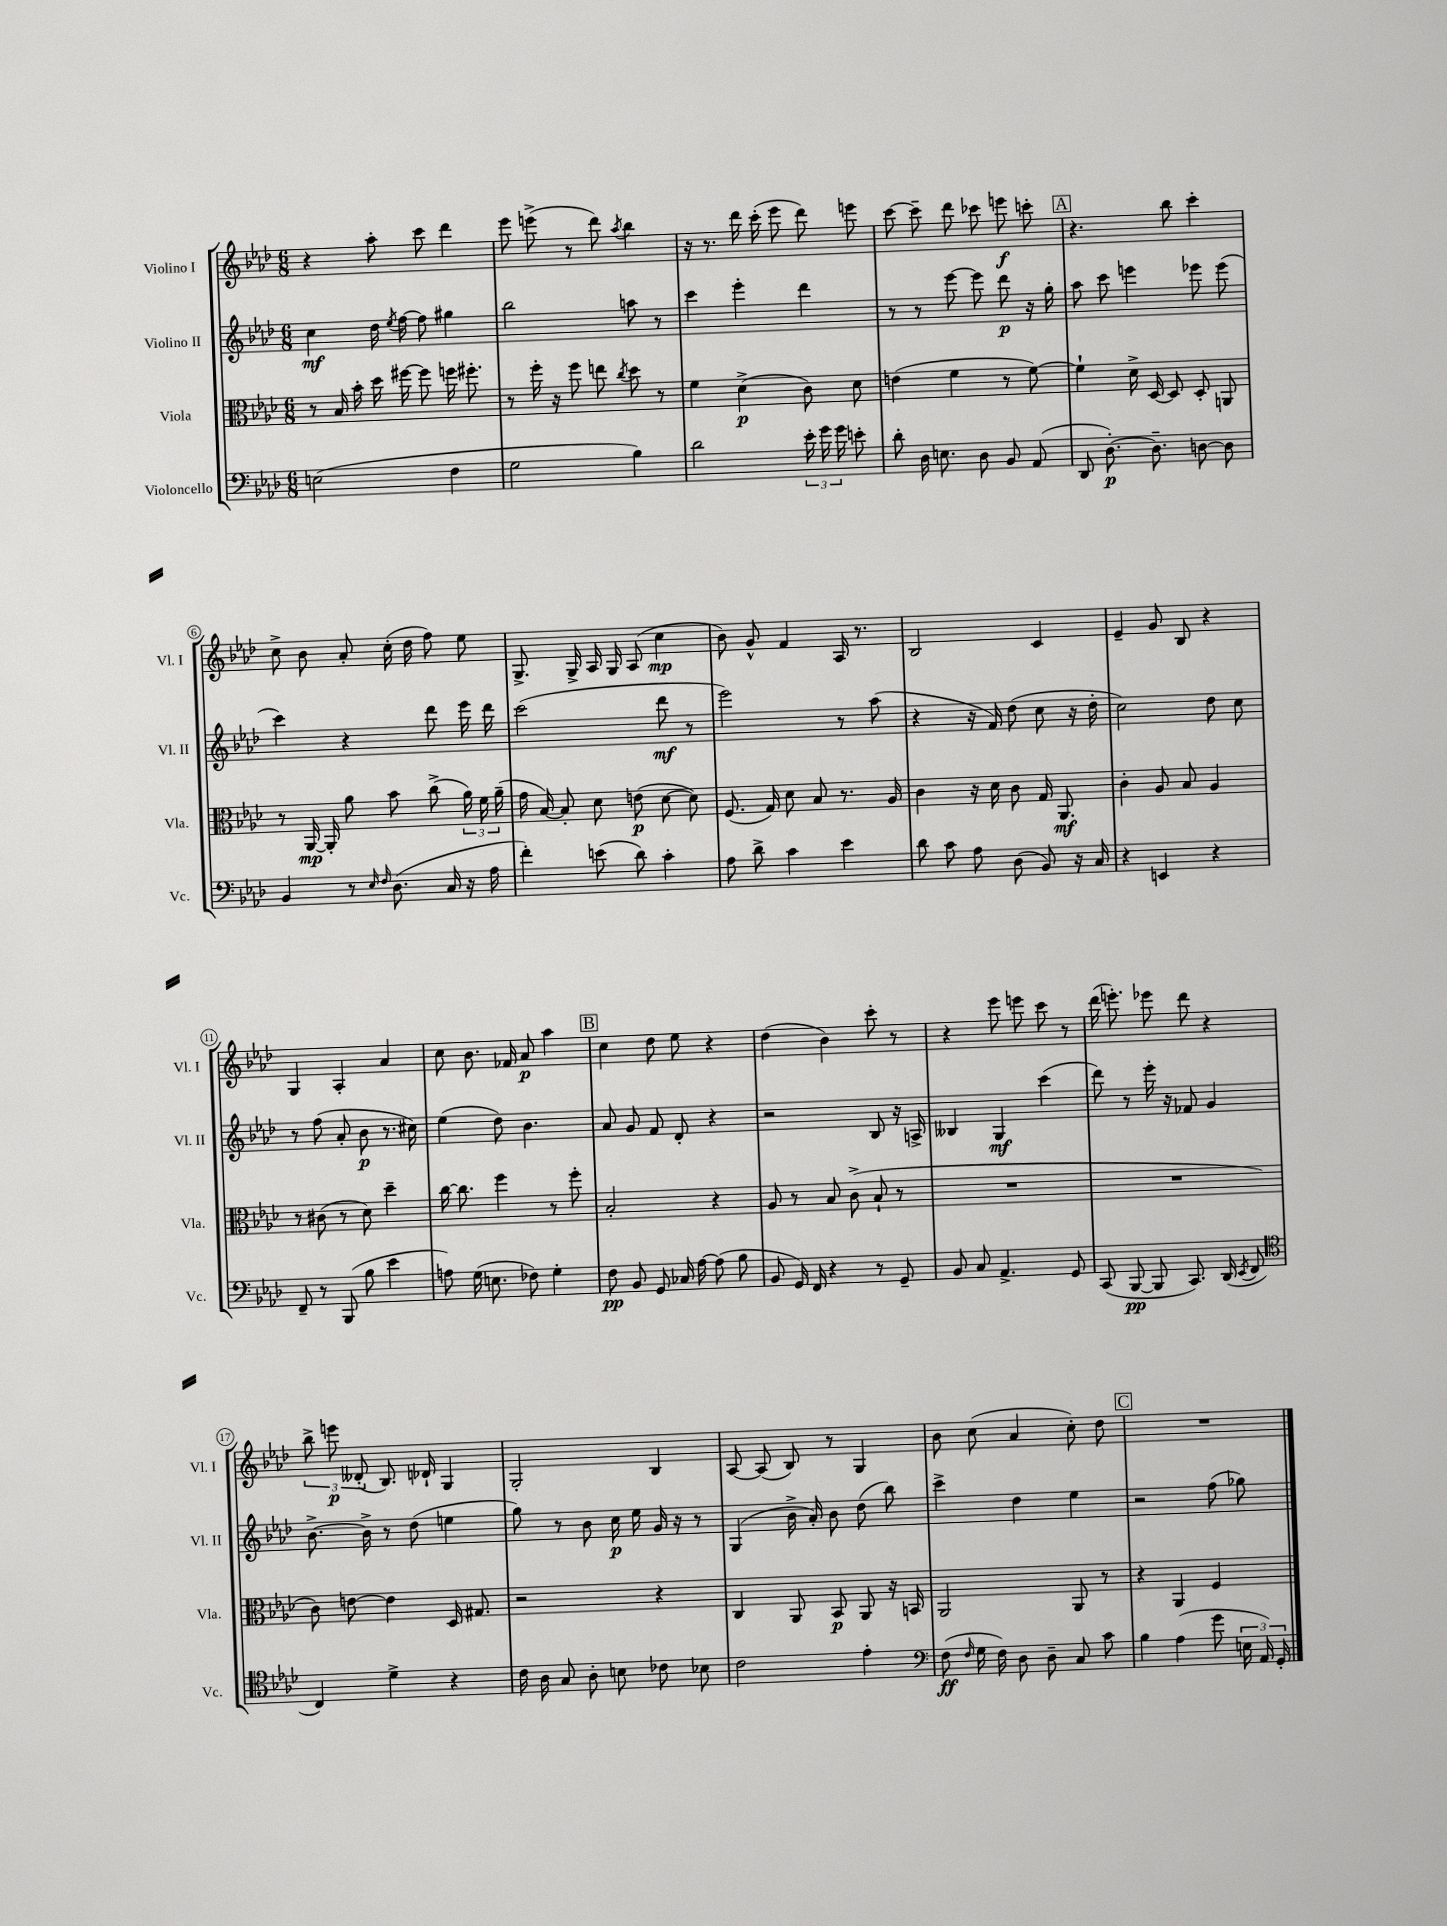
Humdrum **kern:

**kern	**dynam	**kern	**dynam	**kern	**dynam	**kern	**dynam
*part4	*part4	*part3	*part3	*part2	*part2	*part1	*part1
*staff4	*staff4	*staff3	*staff3	*staff2	*staff2	*staff1	*staff1
*I"Violoncello	*	*I"Viola	*	*I"Violino II	*	*I"Violino I	*
*I'Vc.	*	*I'Vla.	*	*I'Vl. II	*	*I'Vl. I	*
*clefF4	*	*clefC3	*	*clefG2	*	*clefG2	*
*k[b-e-a-d-]	*	*k[b-e-a-d-]	*	*k[b-e-a-d-]	*	*k[b-e-a-d-]	*
*M6/8	*	*M6/8	*	*M6/8	*	*M6/8	*
=1	=1	=1	=1	=1	=1	=1	=1
(2En\	.	8r	.	4cc\	mf	4r	.
.	.	16B-/	.	.	.	.	.
.	.	16b-'\	.	.	.	.	.
.	.	16dd-\	.	16dd-\	.	8aa-'\	.
.	.	.	.	8qee-/	.	.	.
.	.	[16ff#X\	.	[16ff\	.	.	.
.	.	8ff#\]	.	8ff\]	.	8ccc\	.
4F\	.	16ffn\	.	4gg#X\	.	4ddd-\	.
.	.	8.ff#X'\	.	.	.	.	.
=2	=2	=2	=2	=2	=2	=2	=2
2G\	.	8r	.	2bb-\	.	8eee-\	.
.	.	16ff'\	.	.	.	(8eeen^\	.
.	.	16r	.	.	.	.	.
.	.	8ff\	.	.	.	8r	.
.	.	8een\	.	.	.	8ddd-\)	.
.	.	8qcc/	.	.	.	8qaa-/	.
4B-\)	.	8dd-\	.	8aan\	.	4bb-\	.
.	.	8r	.	8r	.	.	.
=3	=3	=3	=3	=3	=3	=3	=3
2d-\	.	4f\	.	4ccc\	.	16r	.
.	.	.	.	.	.	8.r	.
.	.	(4d-^\	p	4eee-'\	.	16ddd-\	.
.	.	.	.	.	.	(16ccc'\	.
.	.	.	.	.	.	8eee-\	.
24e-'\	.	8c\)	.	4ddd-\	.	8ddd-\)	.
24g\	.	.	.	.	.	.	.
24g\	.	.	.	.	.	.	.
8en'\	.	8d-\	.	.	.	8eeen\	.
=4	=4	=4	=4	=4	=4	=4	=4
8d-'\	.	(4en\	.	8r	.	[8ccc\	.
16D-\	.	.	.	8r	.	8ccc~\]	.
8.En\	.	.	.	.	.	.	.
.	.	4f\	.	[8eee-\	.	8ddd-\	.
8D-\	.	.	.	8eee-\]	.	8ccc-X\	.
8BB-/	.	8r	.	8ddd-\	p	8eeen\	f
(8AA-/	.	[8f\)	.	16r	.	8cccn'\	.
.	.	.	.	16gg'\	.	.	.
!!LO:REH:place=s1:t=A
=5	=5	=5	=5	=5	=5	=5	=5
8DD-/	.	4f`\]	.	8aa-\	.	4.r	.
[8.D-'\)	p	.	.	8ccc\	.	.	.
.	.	16d-^\	.	4eeen\	.	.	.
8.D-~\]	.	[16D-/	.	.	.	.	.
.	.	8D-/]	.	.	.	8bb-\	.
[8Dn\	.	8D-'/	.	8eee-X\	.	4ccc'\	.
8D\]	.	8AAn/	.	(8eee-\	.	.	.
!!LO:LB:g=z
=6	=6	=6	=6	=6	=6	=6	=6
4BB-/	.	8r	.	4ccc\)	.	8cc^\	.
.	.	[16AA-/	mp	.	.	8b-\	.
.	.	16AA-'/]	.	.	.	.	.
8r	.	8a-\	.	4r	.	8a-'/	.
16qqE-/	.	.	.	.	.	.	.
16qqF/	.	.	.	.	.	.	.
(8.D-\	.	8b-\	.	.	.	(16cc'\	.
.	.	.	.	.	.	16dd-\	.
.	.	(8cc^\	.	8ddd-\	.	8ff\)	.
16C/	.	.	.	.	.	.	.
16r	.	24a-\)	.	16eee-\	.	8ee-\	.
.	.	24f\	.	.	.	.	.
16A-\	.	.	.	16ddd-\	.	.	.
.	.	(24a-~\	.	.	.	.	.
=7	=7	=7	=7	=7	=7	=7	=7
4f'\)	.	16g\	.	(2ccc\	.	8.G^/	.
.	.	[16B-/)	.	.	.	.	.
.	.	8B-'/]	.	.	.	.	.
.	.	.	.	.	.	16G^/	.
(8en\	.	8d-\	.	.	.	16A-/	.
.	.	.	.	.	.	16G/	.
8d-\)	.	(8en\	p	.	.	(8A-/	.
4c'\	.	[8d-\	.	8ddd-\	mf	4cc\	mp
.	.	8d-\])	.	8r	.	.	.
=8	=8	=8	=8	=8	=8	=8	=8
8A-\	.	(8.F/	.	2eee-\)	.	8b-\)	.
8d-^\	.	.	.	.	.	8g^^/	.
.	.	16G/)	.	.	.	.	.
4c\	.	8d-\	.	.	.	4f/	.
.	.	8B-/	.	.	.	.	.
4e-\	.	8.r	.	8r	.	16A-/	.
.	.	.	.	.	.	8.r	.
.	.	.	.	(8aa-\	.	.	.
.	.	16A-/	.	.	.	.	.
=9	=9	=9	=9	=9	=9	=9	=9
8d-\	.	4c\	.	4r	.	2B-/	.
8c\	.	.	.	.	.	.	.
8A-\	.	16r	.	16r	.	.	.
.	.	16d-\	.	16f/)	.	.	.
(8D-\	.	8c\	.	(8dd-\	.	.	.
8BB-/)	.	16G/	.	8cc\	.	4c/	.
.	.	8.AA-/	mf	.	.	.	.
16r	.	.	.	16r	.	.	.
16C/	.	.	.	16dd-'\	.	.	.
=10	=10	=10	=10	=10	=10	=10	=10
4r	.	4c'\	.	2cc\)	.	4e-~/	.
4EEn/	.	8A-/	.	.	.	8g/	.
.	.	8B-/	.	.	.	8B-/	.
4r	.	4A-/	.	8dd-\	.	4r	.
.	.	.	.	8cc\	.	.	.
!!LO:LB:g=z
=11	=11	=11	=11	=11	=11	=11	=11
8FF~/	.	8r	.	8r	.	4G/	.
8r	.	(8c#X\	.	(8ff\	.	.	.
(8BBB-/	.	8r	.	8a-'/	.	4A-'/	.
8B-\	.	8d-\)	.	8b-\	p	.	.
4e-\	.	4dd-~\	.	8.r	.	4a-/	.
.	.	.	.	16cc#X\)	.	.	.
=12	=12	=12	=12	=12	=12	=12	=12
8An\)	.	[16cc\	.	(4ee-\	.	8cc\	.
.	.	8.cc\]	.	.	.	.	.
(16G\	.	.	.	.	.	8.b-\	.
8.En\	.	.	.	.	.	.	.
.	.	4ff\	.	8dd-\)	.	.	.
.	.	.	.	.	.	16f-X/	.
8F-X\)	.	.	.	4.b-\	.	8a-/	p
4G'\	.	8r	.	.	.	4aa-\	.
.	.	8ff'\	.	.	.	.	.
!!LO:REH:place=s1:t=B
=13	=13	=13	=13	=13	=13	=13	=13
8F\	pp	2B-'/	.	8a-/	.	4cc\	.
8BB-/	.	.	.	8g/	.	.	.
8GG/	.	.	.	8f/	.	8dd-\	.
16C-X/	.	.	.	8d-'/	.	8ee-\	.
[16A-\	.	.	.	.	.	.	.
(8A-\]	.	4r	.	4r	.	4r	.
8B-\	.	.	.	.	.	.	.
=14	=14	=14	=14	=14	=14	=14	=14
8BB-/	.	8A-/	.	2r	.	(4dd-\	.
16GG/)	.	8r	.	.	.	.	.
16FF/	.	.	.	.	.	.	.
4r	.	8B-/	.	.	.	4b-\)	.
.	.	(8c^\	.	.	.	.	.
8r	.	8B-`/	.	8B-/	.	8ccc'\	.
8GG~/	.	8r	.	16r	.	8r	.
.	.	.	.	16An^/	.	.	.
=15	=15	=15	=15	=15	=15	=15	=15
8BB-/	.	2.r	.	4B--X/	.	4r	.
8C/	.	.	.	.	.	.	.
4.AA-^/	.	.	.	4G/	mf	8eee-\	.
.	.	.	.	.	.	8eeen\	.
.	.	.	.	(4ccc\	.	8ccc\	.
8GG/	.	.	.	.	.	8r	.
=16	=16	=16	=16	=16	=16	=16	=16
(8CC/	.	2.r	.	8ddd-\)	.	(16ddd-\	.
.	.	.	.	.	.	8.eeen'\)	.
[8BBB-/	pp	.	.	8r	.	.	.
8BBB-/]	.	.	.	16eee-'\	.	8eee-X\	.
.	.	.	.	16r	.	.	.
8.CC/)	.	.	.	8f-X/	.	8ddd-\	.
.	.	.	.	4g/	.	4r	.
(16DD-/	.	.	.	.	.	.	.
8qEE-/	.	.	.	.	.	.	.
8FF/	.	.	.	.	.	.	.
!!LO:LB:g=z
=17	=17	=17	=17	=17	=17	=17	=17
*clefC4	*	*	*	*	*	*	*
4C/)	.	8c\)	.	[8.b-^\	.	12bb-^\	.
.	.	.	.	.	.	12eeen\	p
.	.	[8en\	.	.	.	.	.
.	.	.	.	.	.	(12d--X'/	.
.	.	.	.	16b-^\]	.	.	.
4d-^\	.	4e\]	.	8r	.	8.B-/)	.
.	.	.	.	(8dd-\	.	.	.
.	.	.	.	.	.	16d-X`/	.
4r	.	16D-/	.	4een\	.	4G/	.
.	.	8.G#X/	.	.	.	.	.
=18	=18	=18	=18	=18	=18	=18	=18
16c\	.	2r	.	8gg\)	.	2G'/	.
16A-\	.	.	.	.	.	.	.
8G/	.	.	.	8r	.	.	.
8A-'\	.	.	.	8b-\	.	.	.
8Bn\	.	.	.	16cc\	p	.	.
.	.	.	.	16ee-\	.	.	.
8c-X\	.	4r	.	16g/	.	4B-/	.
.	.	.	.	16r	.	.	.
8B-X\	.	.	.	8r	.	.	.
=19	=19	=19	=19	=19	=19	=19	=19
2c\	.	4C/	.	(4G/	.	[8A-/	.
.	.	.	.	.	.	(8A-/]	.
.	.	8AA-/	.	16b-^\	.	8B-/)	.
.	.	.	.	16a-'/)	.	.	.
.	.	8BB-/	p	8b-\	.	8r	.
4e-'\	.	8AA-/	.	(8dd-\	.	4G/	.
.	.	16r	.	8bb-\)	.	.	.
.	.	16BBn/	.	.	.	.	.
=20	=20	=20	=20	=20	=20	=20	=20
*clefF4	*	*	*	*	*	*	*
(8F\	ff	2AA-/	.	4ccc^\	.	8b-\	.
16qqF/	.	.	.	.	.	.	.
16G\	.	.	.	.	.	(8cc\	.
16F\)	.	.	.	.	.	.	.
8D-\	.	.	.	4dd-\	.	4a-/	.
8D-~\	.	.	.	.	.	.	.
8C/	.	8AA-/	.	4ee-\	.	8cc'\)	.
8c\	.	8r	.	.	.	8dd-\	.
!!LO:REH:place=s1:t=C
=21	=21	=21	=21	=21	=21	=21	=21
4B-\	.	4r	.	2r	.	2.r	.
(4A-\	.	4AA-/	.	.	.	.	.
8g\	.	4F/	.	(8ff\	.	.	.
24En\	.	.	.	8gg-X\)	.	.	.
24AA-/)	.	.	.	.	.	.	.
24GG'/	.	.	.	.	.	.	.
==	==	==	==	==	==	==	==
*-	*-	*-	*-	*-	*-	*-	*-
